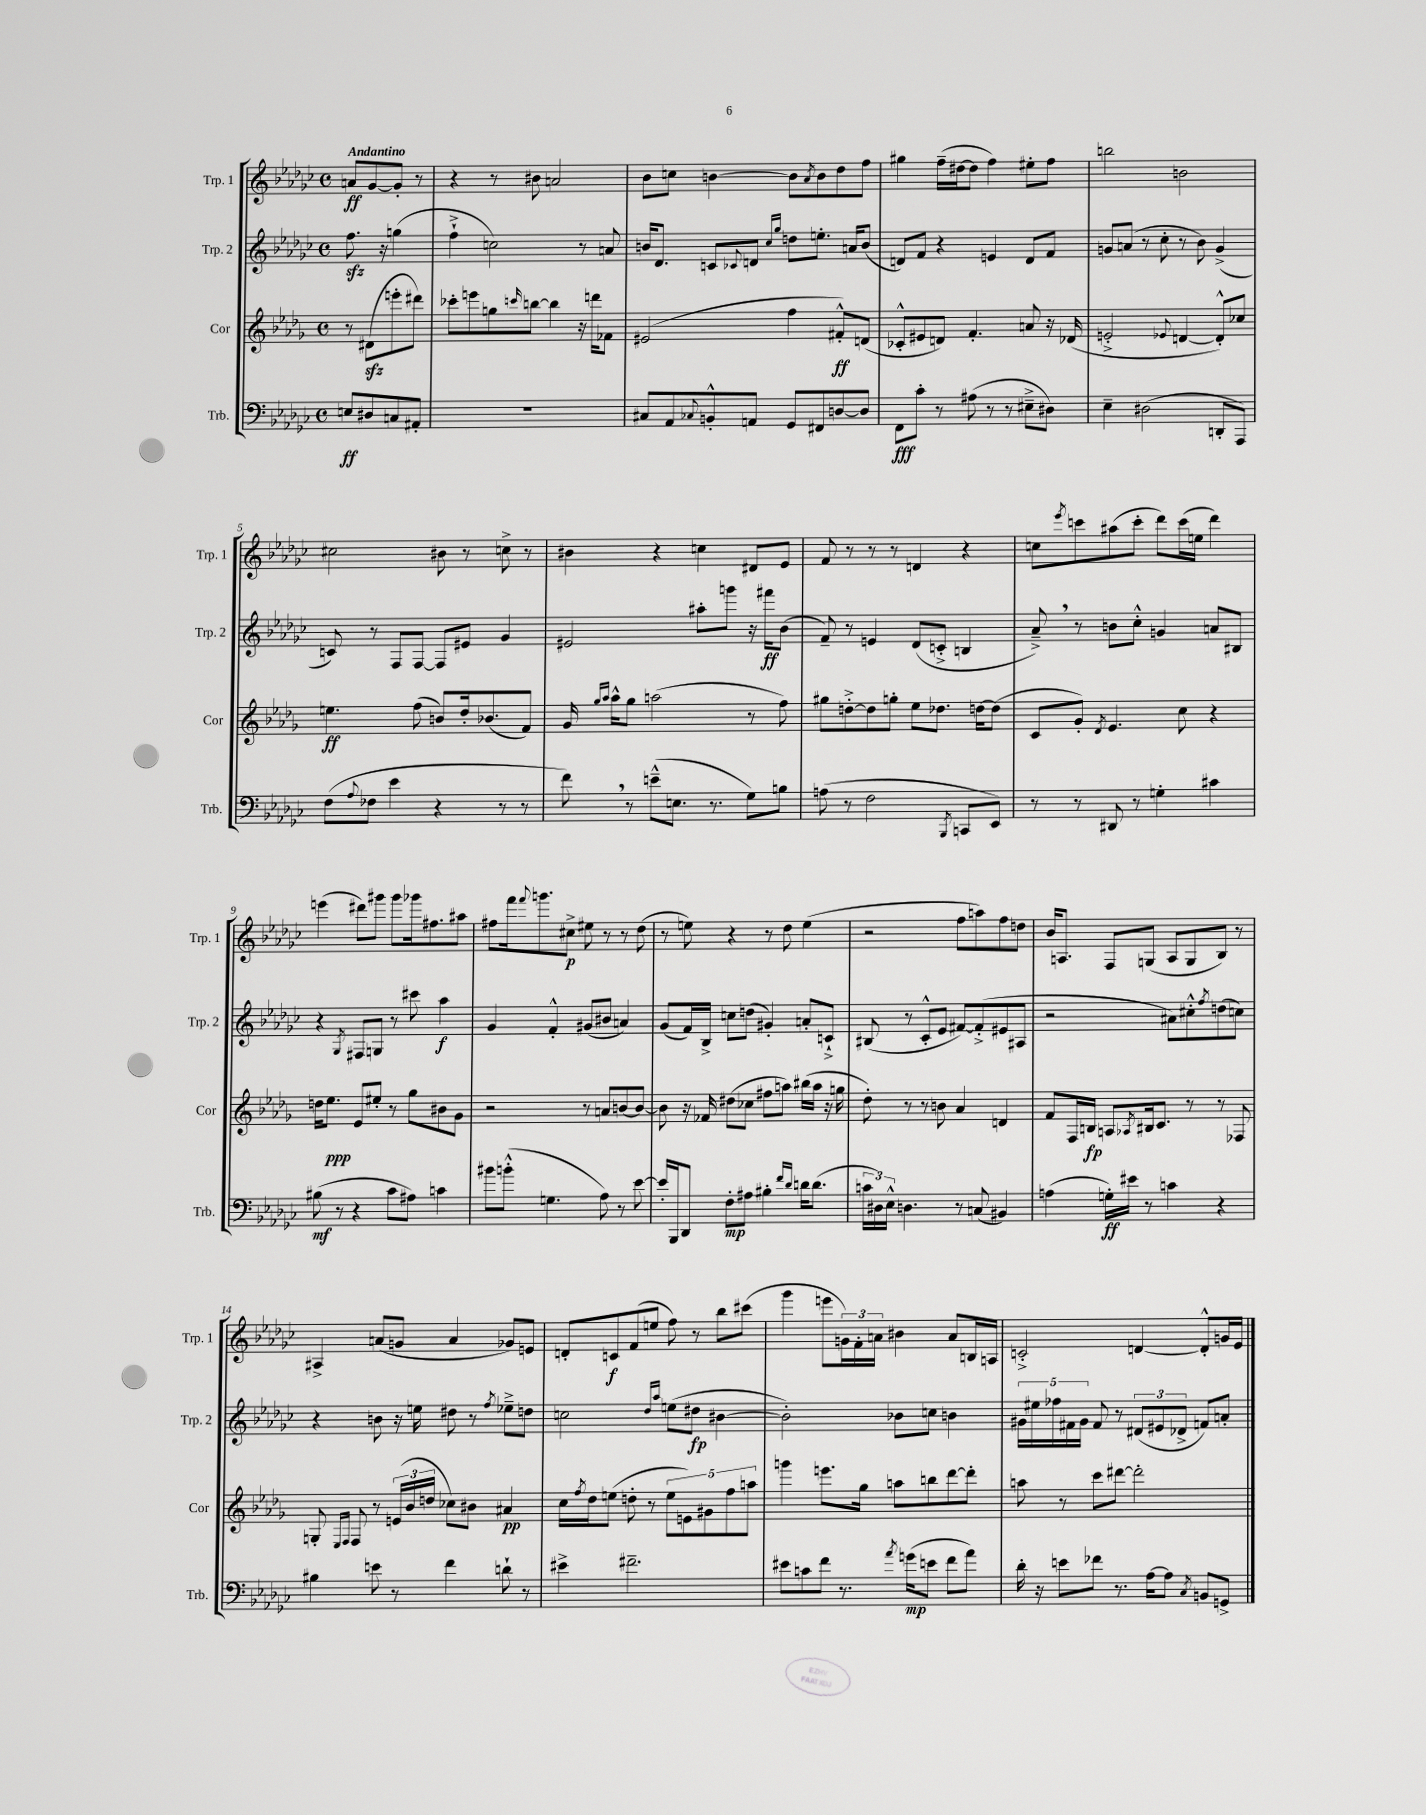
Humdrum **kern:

**kern	**kern	**kern	**kern
*staff4	*staff3	*staff2	*staff1
*clefF4	*clefG2	*clefG2	*clefG2
*k[b-e-a-d-g-c-]	*k[b-e-a-d-g-]	*k[b-e-a-d-g-c-]	*k[b-e-a-d-g-c-]
*M4/4	*M4/4	*M4/4	*M4/4
*met(c)	*met(c)	*met(c)	*met(c)
8E	8r	8.ff	8a
8D#	(8d#	.	[8g-
.	.	16r	.
8C	8eee'	(4gg	8g-']
8AA#'	8ddd#)	.	8r
=	=	=	=
1r	8ccc-'	4ff`^	4r
.	8eee	.	.
.	8gg	2cc)	8r
.	16qqccc	.	.
.	[8bb	.	8b#
.	4bb]	.	2a
.	16r	8r	.
.	16ddd	.	.
.	8f-	8a	.
=	=	=	=
8C#	(2e#	16b	8b-
.	.	8.d-	.
8AA-	.	.	8cc
8qqC-	.	.	.
8BB'^^	.	8c	[4b
.	.	8qqc-	.
8AA	.	8d	.
.	.	16qqcc-	.
.	.	16qqgg-	.
8GG-	4ff	8dd	8b]
.	.	.	8qa-
8FF#	.	8.ee'	8b
[8D	8f#'^^)	.	8dd-
.	.	16a	.
8D]	(8d	(8b	8ff
=	=	=	=
8FF	8c-'^^	8d)	4gg#
8c-'	8e#	8f	.
8r	8d)	4r	(16ff~
.	.	.	[16dd#
(8A#	4.f'	.	8dd#]
8r	.	4e	4ff)
8r	.	.	.
8E#~^	8a	8d	8ee#'
8D#)	16r	8f	8ff
.	(16d-	.	.
=	=	=	=
4E-~	2e'^	8g	2bb
.	.	(8a	.
(2D#	.	8r	.
.	.	8cc-'	.
.	8qqe-	.	.
.	[4d	8r	2b
.	.	8b-)	.
8DD'	8d'^^])	(4g^	.
8AAA-)	8cc-	.	.
=	=	=	=
(8F	4.ee	8c)	2cc#
8qqA-	.	.	.
8F-	.	8r	.
4e-	.	8F	.
.	(8ff	[8F	.
4r	8b)	8F]	8b#
.	16dd-'	8e#	8r
.	(8.b-	.	.
8r	.	4g-	8cc^
8r	8f)	.	8r
=	=	=	=
8f)	16g-	2e#	4b#
.	16qqgg-	.	.
.	16qqaa-	.	.
.	16aa-^^	.	.
8r	8gg-	.	.
(8e~^^	(2aa	.	4r
8.E	.	.	.
.	.	8aa#'	4cc
8.r	.	.	.
.	.	8ggg	.
8G-)	8r	16r	8d#
.	.	16fff#	.
8B	8ff)	(8b-	8e-
=	=	=	=
(8A	8gg#	8f~)	8f
8r	[8dd'^	8r	8r
2F	8dd]	4e	8r
.	8gg'	.	8r
.	8ee-	(8d-	4d
.	8.dd-	8c'^	.
8qBBB-	.	.	.
8CC	.	4B	4r
.	[16dd	.	.
8EE-)	(8dd]	.	.
=	=	=	=
8r	8c	8a-~^)	8cc
.	.	.	8qeee-
8r	8g-')	8r	8ccc
.	8qd-	.	.
8DD#	4.e-	8b	(8aa#
8r	.	8cc-'^^	8ccc'
4G'	.	4g	8ddd-)
.	8cc	.	(16ccc
.	.	.	16ee
4c#	4r	8a	4ddd-)
.	.	8B#	.
=	=	=	=
(8B#	16dd	4r	(4eee
.	8.ee-	.	.
8r	.	.	.
.	.	8qG-	.
4r	8e-	8F#	8ddd#)
.	8ee#'	8G	8ggg#
8c-	8r	8r	8ggg#
8A#)	8gg-	8ccc#	16ggg-
.	.	.	8.ff#
4c	8b#	4aa-	.
.	8g-	.	8aa#
=	=	=	=
8b#	2r	4g-	8ff#
(8b'^^	.	.	16fff
.	.	.	8qqfff
.	.	.	8.ggg
4.G	.	4f'^^	.
.	.	.	8cc#^
.	8r	(8g#	8ee#
8A-)	8a	8b#	8r
8r	[8b	4a)	8r
[8e-	8b_	.	(8dd-
=	=	=	=
16e-']	8b]	(8g-	8r
16BBB-	.	.	.
8DD-	16r	16f)	8ee)
.	16f-	16B-^	.
8F'	(8dd#	8cc	4r
8A#	8cc-	(8dd	.
4B#'	8ff#	4g#')	8r
.	8aa)	.	8dd-
16qqf	.	.	.
16qqd-	.	.	.
16d	(16bb#	8a'	(4ee
(8.d	16aa	.	.
.	16r	8c`^	.
.	16gg	.	.
=	=	=	=
24c	8dd-')	(8B#	2r
24D#)	.	.	.
24E-^^	.	.	.
4.D	8r	8r	.
.	8r	8c-'^^	.
.	8b	8e-	.
8r	4a-	[8f#)	8ff
(8C	.	(8f#'^]	8aa)
4BB#)	4d	8e#	8ff
.	.	8A#	8dd
=	=	=	=
(4A	8f	2r	16b-
.	.	.	8.A
.	16F	.	.
.	16B	.	.
16G')	8A	.	8F
16e#	.	.	.
.	8qA-	.	.
8r	16B#	.	(8G
.	8.c	.	.
4c	.	8a#)	8A
.	8r	8cc#'^^	8G
.	.	8qff	.
4r	8r	(8dd	8B-)
.	8F-	8cc)	8r
=	=	=	=
4B#	8G'	4r	4A#^
.	16qqE-	.	.
.	16qqF	.	.
.	8F	.	.
8e	8r	8b	(8a
8r	(24e	16r	8g
.	24b-	.	.
.	.	16ee	.
.	24dd	.	.
4f	8cc-)	8dd#	4a
.	8b#	8r	.
.	.	8qff	.
8d`	4a#	8ee-~^	8g-)
8r	.	8dd	8e
=	=	=	=
4e#^	16cc	2cc	8d'
.	8qff	.	.
.	16dd-	.	.
.	(8ee	.	8c
2.f#~	8dd'	.	(8f
.	8r	.	8ee
.	.	16qqdd-	.
.	.	16qqaa-	.
.	10ee	(8ee	8ff)
.	10e)	.	.
.	.	8dd#	8r
.	10g#	.	.
.	.	[4b#	8bb-
.	10ff	.	.
.	.	.	(8ccc#
.	10aa	.	.
=	=	=	=
8e#	4ggg	2b#'])	4ggg-
8c	.	.	.
8f	8.eee	.	8eee
8.r	.	.	24g)
.	.	.	24f'
.	16gg-	.	.
.	.	.	24a
.	8aa	8b-	4b#
8qa-	.	.	.
(16g	.	.	.
8e	8bb	8cc	.
8f	[8ddd-	4b	8a
8a-)	8ddd-']	.	16B
.	.	.	16A
=	=	=	=
16d-'	8aa	20g#	2c'^
.	.	20ee#	.
16r	.	.	.
.	.	20ff-	.
8e	8r	.	.
.	.	20f#	.
.	.	20g#	.
8f-	8ccc	8f#	.
8.r	[8ddd#	8r	.
.	2ddd#']	(12d#	[4d
[16A-	.	.	.
.	.	12e#	.
8A-]	.	.	.
.	.	12d-^	.
8qC-	.	.	.
8BB	.	8f)	8d'^^]
8GG^	.	8a'	16g
.	.	.	16e-
==	==	==	==
*-	*-	*-	*-
